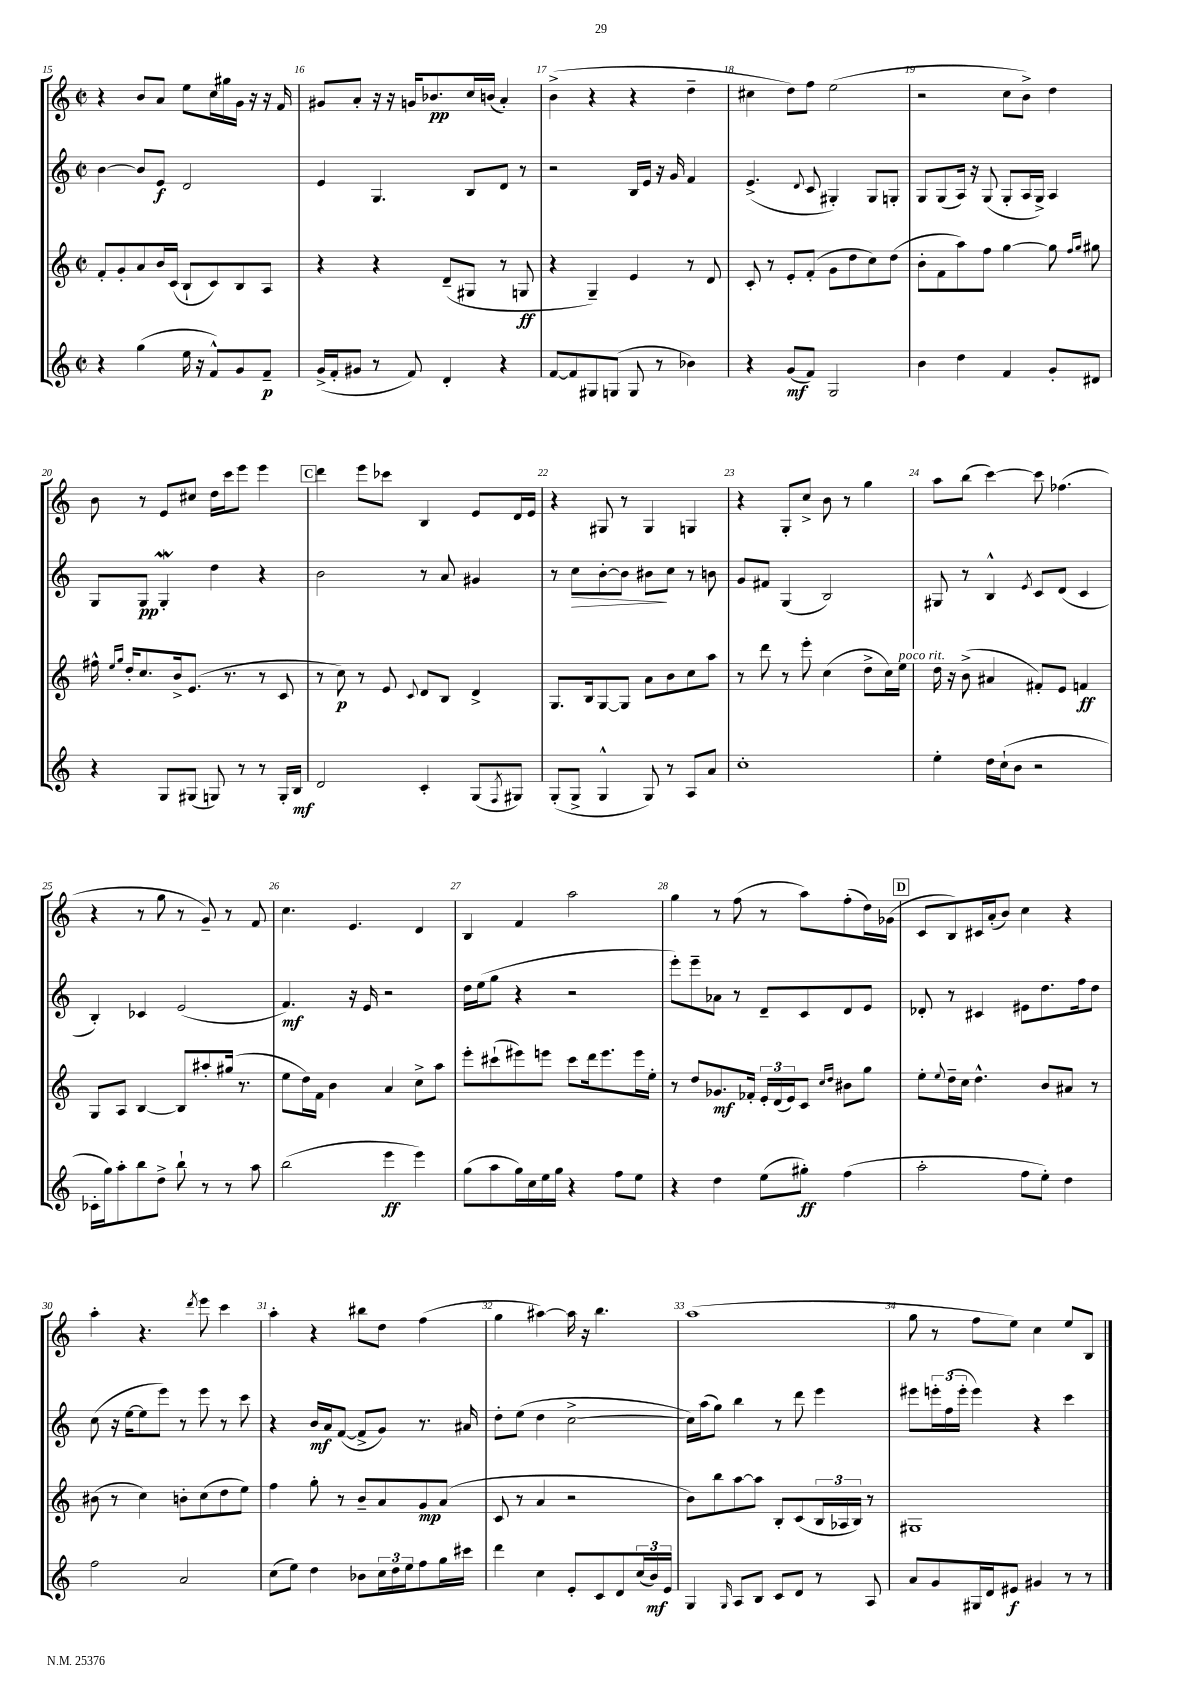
<<
\new StaffGroup <<
\new Staff = "s0" {
    \clef treble \key c \major \defaultTimeSignature \time 2/2
    r4 b'8 a'8 e''8 c''16 gis''16 g'16 r16 r16 f'16 |
    gis'8 a'8-. r16 r16 g'16 bes'8.\pp c''16 b'16( a'4-.) |
    b'4->( r4 r4 d''4-- |
    cis''4 d''8) f''8 e''2( |
    r2 c''8 b'8->) d''4 |
    b'8 r8 e'8 cis''8 d''16 c'''16 e'''8 e'''4 |
    \mark \markup { \box "C" } d'''4 e'''8 ces'''8 b4 e'8 d'16 e'16 |
    r4 gis8 r8 gis4 g4 |
    r4 g8-. c''8-> b'8 r8 g''4 |
    a''8 b''8( c'''4~) c'''8 fes''4.( |
    r4 r8 g''8 r8 g'8--) r8 f'8 |
    c''4. e'4. d'4 |
    b4 f'4 a''2 |
    g''4 r8 f''8( r8 a''8) f''8-.( d''16) ges'16( |
    \mark \markup { \box "D" } c'8 b8) cis'16 a'16-.( b'8) c''4 r4 |
    a''4-. r4. \acciaccatura { d'''8 } e'''8 c'''4 |
    a''4-. r4 bis''8 d''8 f''4( |
    g''4 ais''4~) ais''16 r16 b''4. |
    a''1( |
    g''8 r8 f''8 e''8) c''4 e''8 b8 \bar "|." |
}
\new Staff = "s1" {
    \clef treble \key c \major \defaultTimeSignature \time 2/2
    b'4~ b'8 e'8\f d'2 |
    e'4 g4. b8 d'8 r8 |
    r2 b16 e'16 r16 g'16 f'4 |
    e'4.->( \appoggiatura { d'8 } c'8 gis4-.) gis8 g8-. |
    g8 g8( a16) r16 g8( g8-. a16 g16->) a4 |
    g8 g8\pp g4-.\mordent d''4 r4 |
    \mark \markup { \box "C" } b'2 r8 a'8 gis'4 |
    r8 c''8\> b'8~-. b'8 bis'8\! c''8 r8 b'8 |
    g'8 fis'8 g4( b2) |
    gis8 r8 b4-^ \acciaccatura { e'8 } c'8 d'8( c'4 |
    b4-.) ces'4 e'2( |
    f'4.\mf) r16 e'16 r2 |
    d''16 e''16( g''8 r4 r2 |
    e'''8-.) e'''8-- aes'8 r8 d'8-- c'8 d'8 e'8 |
    \mark \markup { \box "D" } des'8-. r8 cis'4 eis'8 d''8. f''16 d''8 |
    c''8( r16 e''16~ e''8 e'''8) r8 e'''8 r8 c'''8 |
    r4 b'16\mf a'16 f'8~( f'8-> g'8) r8. ais'16 |
    d''8-. e''8( d''4 c''2~-> |
    c''16) a''16( g''8) b''4 r8 d'''8 e'''4 |
    eis'''8 \tuplet 3/2 { e'''16-. f''16( e'''16-. } e'''4) r4 c'''4 \bar "|." |
}
\new Staff = "s2" {
    \clef treble \key c \major \defaultTimeSignature \time 2/2
    f'8-. g'8-. a'8 b'16 c'16( b8-! c'8) b8 a8 |
    r4 r4 d'8--( gis8 r8 g8\ff |
    r4 g4--) e'4 r8 d'8 |
    c'8-. r8 e'8-. f'8-.( g'8 d''8 c''8) d''8( |
    b'8-. f'8 a''8) f''8 g''4~ g''8 \grace { f''16 g''16 } gis''8 |
    fis''16-^ \grace { e''16 g''16 } d''16-. c''8. b'16-> e'8.( r8. r8 c'8 |
    \mark \markup { \box "C" } r8 c''8\p) r8 e'8 \appoggiatura { c'8 } d'8 b8 d'4-> |
    g8. b16 g8~ g8 a'8 b'8 c''8 a''8 |
    r8 d'''8 r8 e'''8-. c''4( d''8-> c''16) e''16^\markup { \italic "poco rit." } |
    d''16 r16 b'8->( ais'4 fis'8-.) e'8 f'4\ff |
    g8 a8 b4~ b8 ais''8-. gis''16( r8. |
    e''8 d''16) f'16 b'4 a'4 c''8-> a''8 |
    e'''8-. cis'''8-!( eis'''8) e'''8 cis'''8 d'''16 e'''8. e'''16 e''16-. |
    r8 d''8 ges'8.\mf fes'16-. \tuplet 3/2 { e'16-. d'16( e'16) } c'8 \grace { c''16 d''16 } bis'8 g''8 |
    \mark \markup { \box "D" } e''8-. \appoggiatura { e''8 } d''16-- c''16 d''4.-^ b'8 ais'8 r8 |
    bis'8( r8 c''4) b'8-. c''8( d''8 e''8) |
    f''4 g''8-. r8 b'8-- a'8 g'8\mp a'8( |
    c'8 r8 a'4 r2 |
    b'8) b''8 a''8~ a''8 b8-. c'8( \tuplet 3/2 { b16 aes16 b16) } r8 |
    gis1 \bar "|." |
}
\new Staff = "s3" {
    \clef treble \key c \major \defaultTimeSignature \time 2/2
    r4 g''4( e''16 r16 f'8-^) g'8 f'8--\p |
    g'16->( f'16-. gis'8 r8 f'8) d'4-. r4 |
    f'8~ f'8 gis8 g8( g8 r8 bes'4) |
    r4 g'8\mf( f'8) g2 |
    b'4 d''4 f'4 g'8-. dis'8 |
    r4 g8 gis8( g8) r8 r8 g16-. b16\mf |
    \mark \markup { \box "C" } d'2 c'4-. g8( \acciaccatura { f8 } gis8) |
    g8-.( g8-> g4-^ g8) r8 a8 a'8 |
    c''1-. |
    e''4-. d''16 c''16-!( b'8 r2 |
    ces'16-. g''16) a''8-. b''8 d''8-> b''8-! r8 r8 a''8 |
    b''2( e'''4\ff e'''4) |
    g''8( a''8 g''16) c''16 e''16 g''16 r4 f''8 e''8 |
    r4 d''4 e''8( gis''8-.\ff) f''4( |
    \mark \markup { \box "D" } a''2-. f''8 e''8-.) d''4 |
    f''2 a'2 |
    c''8( e''8) d''4 bes'8 \tuplet 3/2 { c''16 d''16 e''16 } f''8 g''16 cis'''16 |
    d'''4 c''4 e'8-. c'8 d'8 \tuplet 3/2 { c''16( b'16\mf) e'16 } |
    g4 \grace { g16 } a8 b8 c'8 d'8 r8 a8 |
    a'8 g'8 gis16 d'16 eis'8\f gis'4 r8 r8 \bar "|." |
}
>>
>>
\layout { \context { \Score currentBarNumber = #15 \override BarNumber.break-visibility = ##(#f #t #t) barNumberVisibility = #all-bar-numbers-visible } }
